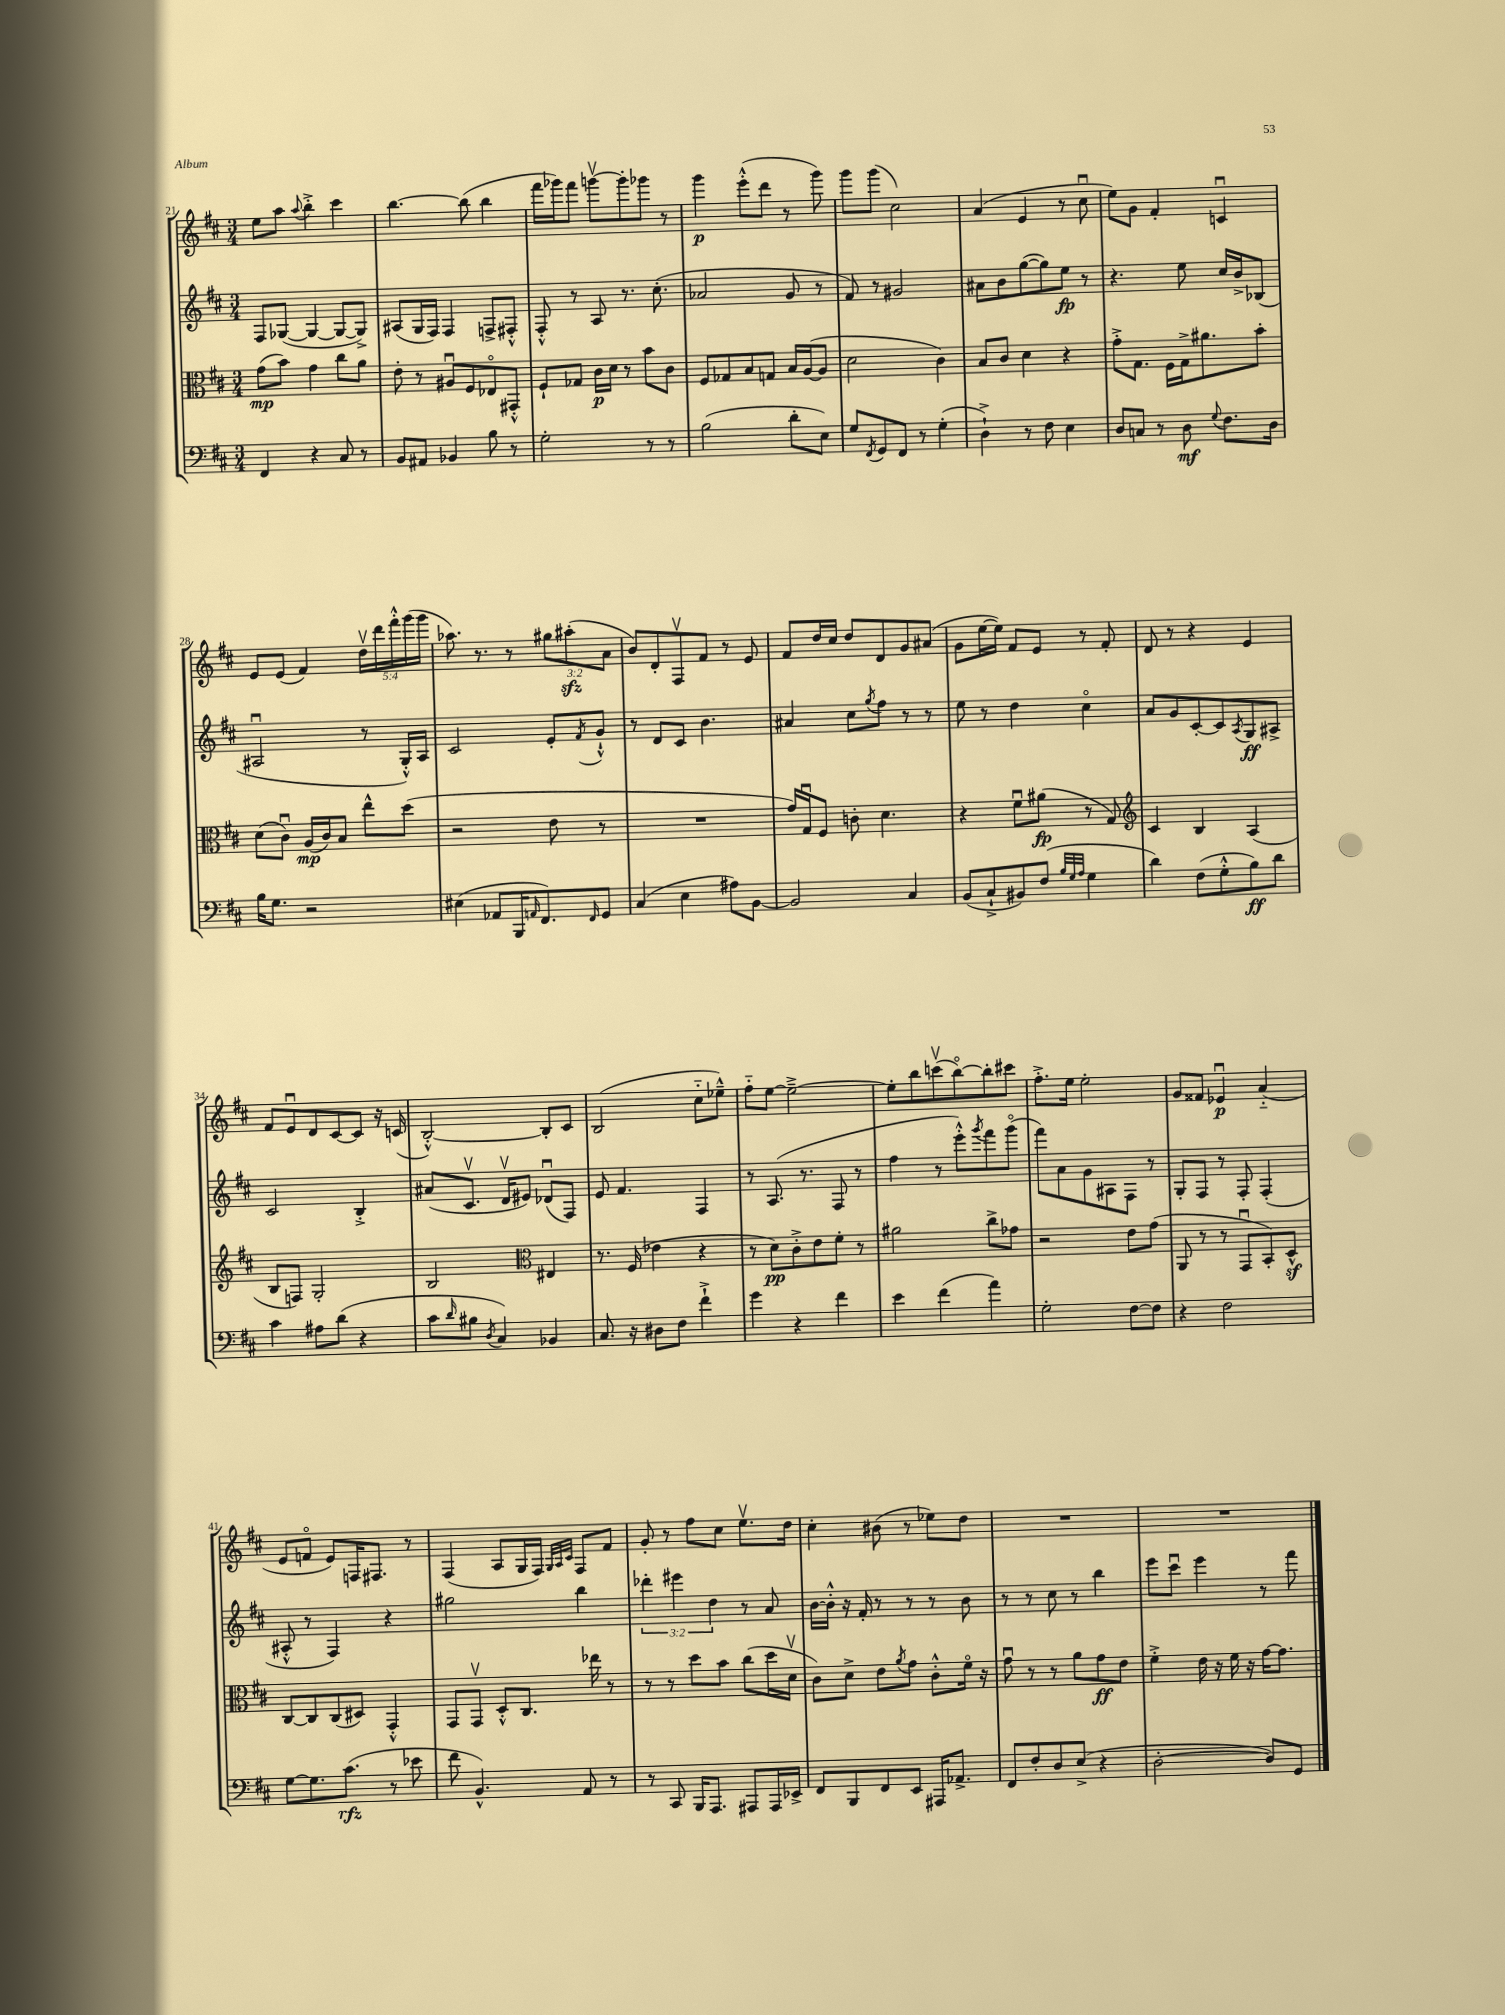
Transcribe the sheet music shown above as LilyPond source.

<<
\new StaffGroup <<
\new Staff = "s0" {
    \clef treble \key d \major \numericTimeSignature \time 3/4 \override Staff.TupletNumber.text = #tuplet-number::calc-fraction-text
    e''8 a''8 \appoggiatura { a''8 } b''4-.-> cis'''4 |
    b''4.~ b''8( b''4 |
    fis'''16 ges'''16) fis'''8 g'''8~\upbow g'''8-. ges'''8 r8 |
    g'''4\p e'''8-.-^( d'''8 r8 g'''8) |
    g'''8 g'''8( cis''2) |
    a'4( e'4 r8 cis''8\downbow |
    e''8) g'8 fis'4-. c'4\downbow |
    e'8 e'8( fis'4) \tuplet 5/4 { d''16\upbow d'''16 fis'''16-.-^ g'''16( g'''16 } |
    aes''8.) r8. r8 \tuplet 3/2 { gis''8 ais''8-.\sfz( a'8 } |
    b'8) d'8-. fis8\upbow fis'8 r8 e'8 |
    fis'8 d''16 cis''16 d''8 d'8 g'8 ais'8( |
    g'8 e''16~ e''16) fis'8 e'8 r8 fis'8-. |
    d'8 r8 r4 e'4 |
    fis'8 e'8\downbow d'8 cis'8~ cis'8 r16 c'16( |
    b2~-.-^) b8-. cis'8 |
    b2( cis''8-_ ees''8---^) |
    fis''8-_ e''8~ e''2~---> |
    e''8-. b''8 c'''8\upbow( b''8~\flageolet) b''8-. cis'''8 |
    fis''8.-.-> e''16 e''2-. |
    g'8 fisis'8 ees'4\downbow\p a'4-_( |
    e'8 f'8\flageolet e'8) f16 fis8. r8 |
    fis4( a8 g16 fis16) \grace { g32 a32 cis'32 } fis8 fis'8 |
    g'8-. r8 fis''8 cis''8 e''8.\upbow d''16 |
    cis''4-. bis'8( r8 ees''8) d''8 |
    R2. |
    R2. \bar "|." |
}
\new Staff = "s1" {
    \clef treble \key d \major \numericTimeSignature \time 3/4 \override Staff.TupletNumber.text = #tuplet-number::calc-fraction-text
    fis8 ges8~( ges4~ ges8~ ges8->) |
    ais8( g16 fis16) fis4 f8-> fis8-.-^ |
    fis8-.-^ r8 a8 r8. cis''8.-.( |
    aes'2 g'8 r8 |
    fis'8) r8 gis'2 |
    ais'8 b'8 g''8~( g''8) e''8\fp r8 |
    r4. e''8 cis''16 b'16-> bes8( |
    ais2\downbow r8 g16-.-^) ais16 |
    cis'2 e'8-. \acciaccatura { fis'8 } g'8-!-^ |
    r8 d'8 cis'8 b'4. |
    ais'4 cis''8 \acciaccatura { g''8 } fis''8 r8 r8 |
    e''8 r8 d''4 cis''4\flageolet |
    a'8 g'8 cis'8~-. cis'8 \acciaccatura { a8 } g8\ff ais8-> |
    cis'2 b4-.-> |
    ais'8( cis'8.\upbow d'16\upbow eis'8) des'8\downbow( fis8) |
    e'8 fis'4. fis4 |
    r8 a8.( r8. fis8 r8 |
    fis''4 r8 e'''8-.-^) \acciaccatura { g'''8 } fis'''8 g'''8\flageolet( |
    fis'''8) a'8 g'8 ais8 fis8 r8 |
    g8-. fis8 r8 fis8-. fis4-.( |
    ais8-.-^ r8 fis4) r4 |
    gis''2 b''4 |
    \tuplet 3/2 { des'''4-. eis'''4 d''4 } r8 a'8 |
    b'16~ b'16-.-^ r16 fis'16-. r8 r8 r8 b'8 |
    r8 r8 cis''8 r8 b''4 |
    e'''8 cis'''8\downbow e'''4 r8 fis'''8 \bar "|." |
}
\new Staff = "s2" {
    \clef alto \key d \major \numericTimeSignature \time 3/4
    g'8\mp( b'8) g'4 cis''8 a'8 |
    e'8-. r8 ais8\downbow fis8 ees8\flageolet gis,8-.-^ |
    fis8-! ges8 cis'16\p d'16 r8 b'8 cis'8 |
    fis8 ges8 b8 g8 b16 a16~( a8 |
    d'2 cis'4) |
    b8 cis'8 d'4 r4 |
    g'8-.-> g8. fis16 g16-> ais'8. b'8-. |
    d'8( cis'8\downbow) a16\mp( cis'16) b8 e''8-^ d''8( |
    r2 e'8 r8 |
    R2. |
    g'16) g16\downbow fis8 c'8-. d'4. |
    r4 fis'8\downbow ais'8\fp( r8 g8) |
    \clef treble cis'4 b4 a4( |
    b8 f8) g2-. |
    b2 \clef alto eis4 |
    r8. fis16( ees'4 r4 |
    r8 d'8\pp) cis'8-.-> e'8 fis'8-. r8 |
    ais'2 cis''8-> ges'8 |
    r2 e'8 g'8( |
    a,8 r8 r8 g,8\downbow b,8-.) d8-^\sf |
    cis8~ cis8 cis8( dis8) g,4-.-^ |
    g,8 g,8\upbow d8-.-^ cis8. ees''16 r8 |
    r8 r8 d''8 b'8 cis''8( d''16 d'16\upbow |
    cis'8) d'8-> e'8 \acciaccatura { a'8 } g'8 cis'8-.-^ fis'16\flageolet r16 |
    g'8\downbow r8 r8 a'8 g'8\ff e'8 |
    fis'4-.-> e'16 r16 fis'16 r16 g'16~ g'8. \bar "|." |
}
\new Staff = "s3" {
    \clef bass \key d \major \numericTimeSignature \time 3/4
    fis,4 r4 cis8 r8 |
    b,8 ais,8 bes,4 b8 r8 |
    g2-. r8 r8 |
    b2( d'8-. e8) |
    g8 \acciaccatura { fis,8 } g,8 fis,8 r8 g4-.( |
    d4-!->) r8 fis8 e4 |
    d8 c8 r8 d8\mf \appoggiatura { g8 } fis8. d16 |
    b16 g8. r2 |
    eis4( aes,8 b,,16 \grace { a,16 } fis,8.) \grace { fis,16 } g,8 |
    cis4( e4 ais8) b,8~ |
    b,2 cis4 |
    b,8( cis8-!-> bis,8) fis8( \grace { b32 g32 a32 } g4 |
    d'4) fis8( g8-.-^ b8\ff) d'8 |
    cis'4 ais8 d'8( r4 |
    cis'8 \grace { d'16 } bis8 \acciaccatura { d8 } cis4) bes,4 |
    cis8. r16 dis8 fis8 fis'4-!-> |
    g'4 r4 fis'4 |
    e'4 fis'4( a'4) |
    g2-. fis8~ fis8 |
    r4 fis2 |
    g8~ g8. cis'8.\rfz( r8 ees'8 |
    fis'8 b,4.-^) a,8 r8 |
    r8 cis,8 b,,16 a,,8. ais,,8 ais,,16 ees,16-> |
    fis,8 b,,8 fis,8 e,8 ais,,16 aes,8.-> |
    fis,8 fis8-. d8 e8->( r4 |
    d2~-. d8) g,8 \bar "|." |
}
>>
>>
\layout { \context { \Score currentBarNumber = #21 } }
